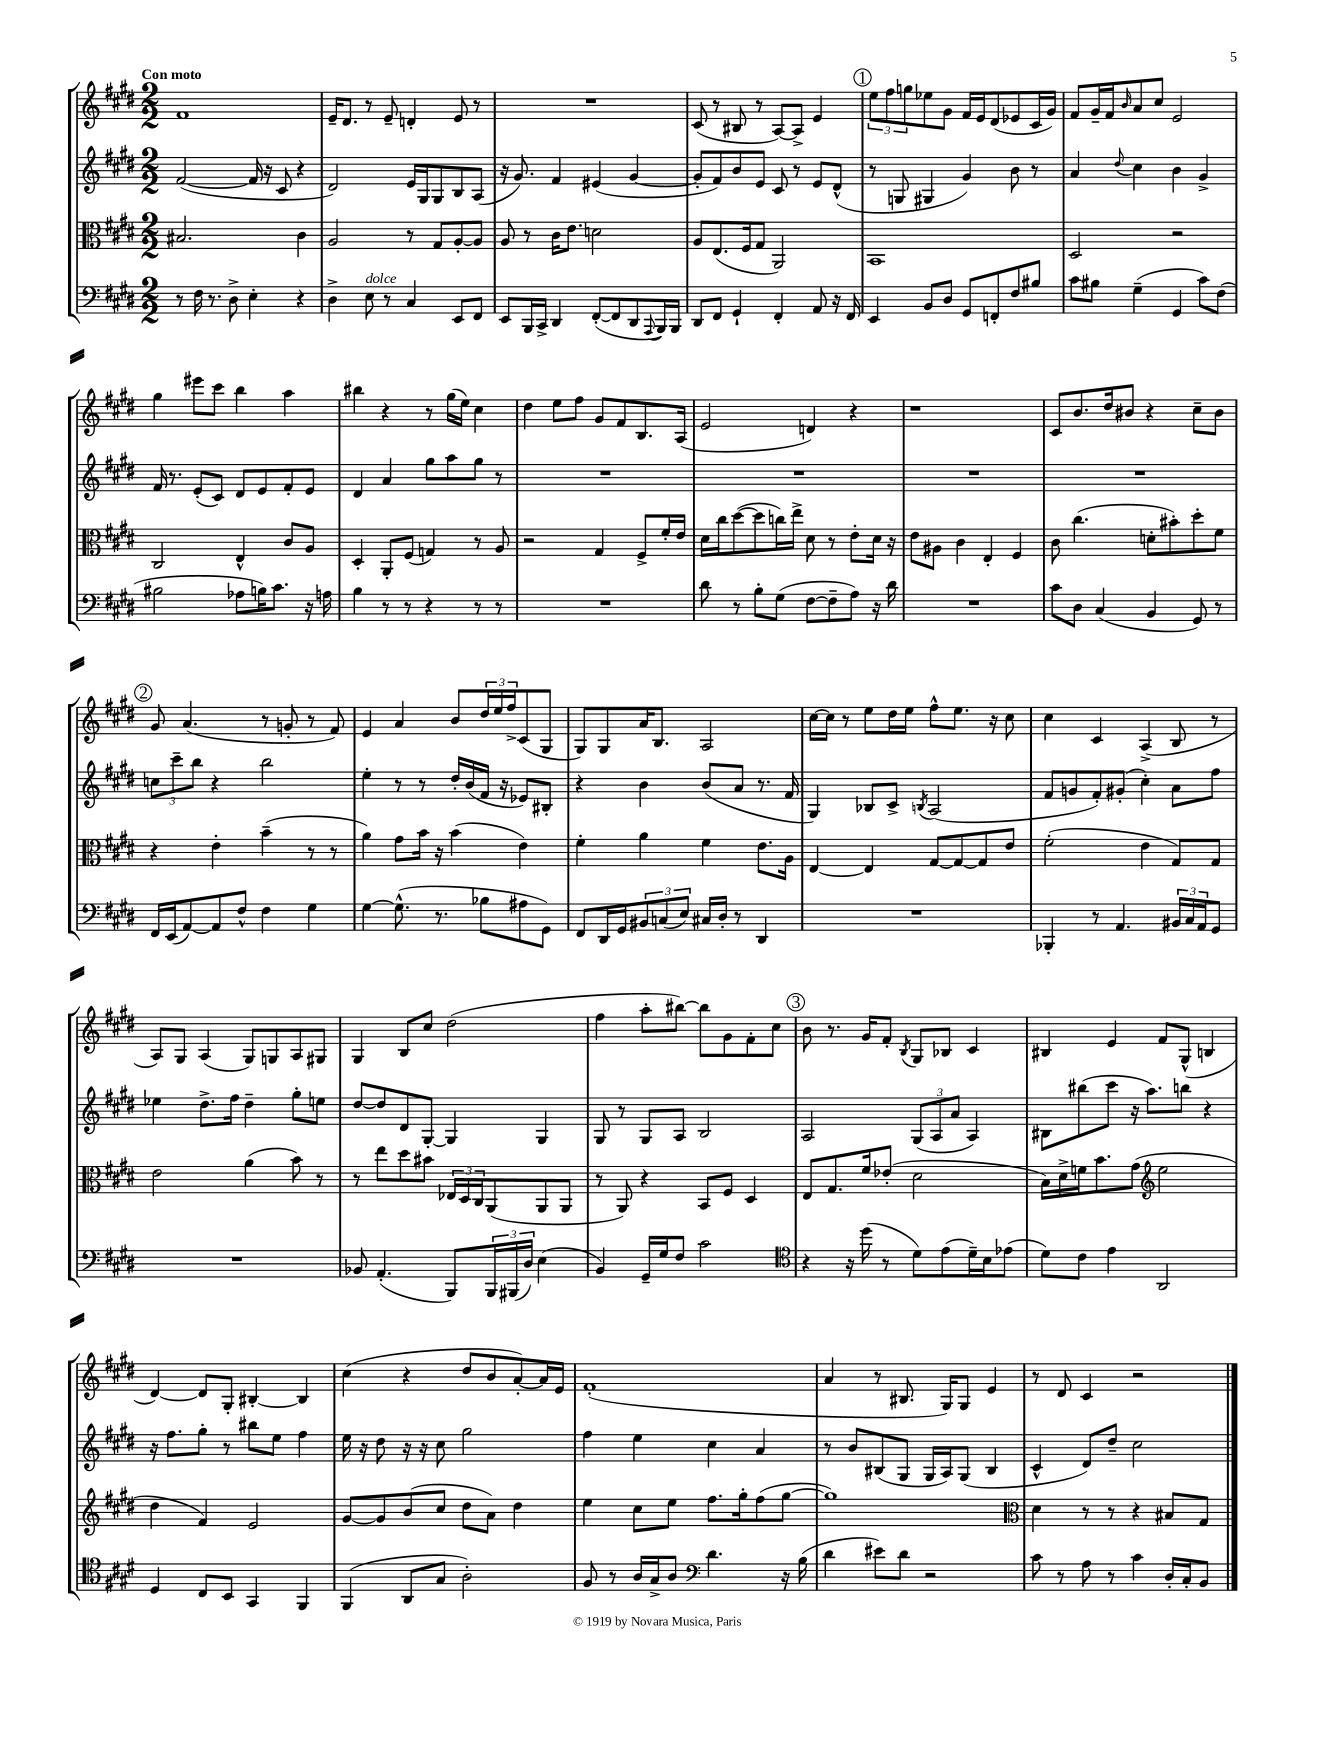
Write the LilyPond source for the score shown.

<<
\new StaffGroup <<
\new Staff = "s0" {
    \clef treble \key e \major \numericTimeSignature \time 2/2 \tempo "Con moto"
    fis'1 |
    e'16-- dis'8. r8 e'8-- d'4-. e'8 r8 |
    R1 |
    cis'8( r8 bis8 r8 a8~) a8-> e'4 |
    \mark \markup { \circle "1" } \tuplet 3/2 { e''8 fis''8 g''8 } ees''8 gis'8 fis'16 e'16 dis'8( ees'8 cis'16 gis'16) |
    fis'8 gis'16-- fis'16 \grace { b'16 } a'8 cis''8 e'2 |
    gis''4 eis'''8 cis'''8 b''4 a''4 |
    bis''4 r4 r8 gis''16( e''16) cis''4 |
    dis''4 e''8 fis''8 gis'8 fis'8 b8. a16( |
    e'2 d'4) r4 |
    r1 |
    cis'8 b'8. dis''16 bis'8 r4 cis''8-- bis'8 |
    \mark \markup { \circle "2" } gis'8 a'4.( r8 g'8-. r8 fis'8) |
    e'4 a'4 b'8 \tuplet 3/2 { dis''16 e''16 fis''16-> } cis'8( gis8 |
    gis8) gis8 a'16 b8. a2 |
    cis''16~ cis''16 r8 e''8 dis''16 e''16 fis''8-^ e''8. r16 cis''8 |
    cis''4 cis'4 a4->( b8 r8 |
    a8) gis8 a4( gis8) g8 a8 gis8 |
    gis4 b8 cis''8 dis''2( |
    fis''4 a''8-. bis''8~) bis''8 gis'8 fis'8-. cis''8 |
    \mark \markup { \circle "3" } b'8 r8. gis'16 fis'8-. \acciaccatura { b8 } gis8 bes8 cis'4 |
    bis4 e'4 fis'8 gis8-^( b4 |
    dis'4~) dis'8 gis8-. bis4~-. bis4 |
    cis''4( r4 dis''8 b'8 a'8~-.) a'16 e'16 |
    fis'1-.( |
    a'4 r8 bis8. gis16) gis8 e'4 |
    r8 dis'8 cis'4 r2 \bar "|." |
}
\new Staff = "s1" {
    \clef treble \key e \major \numericTimeSignature \time 2/2
    fis'2~( fis'16 r16 cis'8 r4 |
    dis'2) e'16 gis16 gis8 b8 a8( |
    r16 gis'8.) fis'4 eis'4( gis'4~ |
    gis'8-. fis'8) b'8 e'8 cis'8 r8 e'8 dis'8-^( |
    \mark \markup { \circle "1" } r8 g8 gis4 gis'4) b'8 r8 |
    a'4 \appoggiatura { dis''8 } cis''4 b'4 gis'4-> |
    fis'16 r8. e'8-.( cis'8) dis'8 e'8 fis'8-. e'8 |
    dis'4 a'4 gis''8 a''8 gis''8 r8 |
    R1 |
    R1 |
    R1 |
    R1 |
    \mark \markup { \circle "2" } \tuplet 3/2 { c''8 cis'''8-- b''8 } r4 b''2 |
    e''4-. r8 r8 dis''16-. b'16( fis'16 r16 ees'8) bis8-. |
    r4 b'4 b'8( a'8 r8. fis'16 |
    gis4) bes8 cis'8-> \acciaccatura { b8 } a2( |
    fis'8 g'8 fis'8-.) gis'8-.( cis''4-.) a'8 fis''8 |
    ees''4 dis''8.-> fis''16 dis''4-- gis''8-. e''8 |
    dis''8~ dis''8 dis'8 gis8~-. gis4 gis4 |
    gis8 r8 gis8 a8 b2 |
    \mark \markup { \circle "3" } a2 \tuplet 3/2 { gis8( a8 a'8 } a4) |
    bis8 bis''8( cis'''8 r16 a''8.) b''8 r4 |
    r16 fis''8. gis''8-. r8 bis''8 e''8 fis''4 |
    e''16 r16 dis''8 r16 r16 cis''8 gis''2 |
    fis''4 e''4 cis''4 a'4 |
    r8 b'8 bis8( gis8 gis16 a16) gis8( bis4 |
    cis'4-^ dis'8) dis''8-- cis''2 \bar "|." |
}
\new Staff = "s2" {
    \clef alto \key e \major \numericTimeSignature \time 2/2
    bis2. cis'4 |
    a2 r8 gis8 a8~-. a8 |
    a8 r8 cis'16 e'8. d'2 |
    a8 e8.( fis16 gis8 a,2) |
    \mark \markup { \circle "1" } b,1 |
    dis2 r2 |
    cis2 e4-^ cis'8 a8 |
    dis4-. a,8-. fis8( g4) r8 a8 |
    r2 gis4 fis8-> fis'16-. e'16 |
    dis'16 cis''16 dis''8~( dis''8 c''16) e''16-> dis'8 r8 e'8-. dis'16 r16 |
    e'8 ais8 cis'4 e4-. fis4 |
    cis'8 cis''4.( d'8-. bis'8-.) dis''8-. fis'8 |
    \mark \markup { \circle "2" } r4 e'4-. b'4--( r8 r8 |
    a'4) gis'8 b'16 r16 b'4( e'4) |
    fis'4-. a'4 fis'4 e'8. a16 |
    e4~ e4 gis8~ gis8~ gis8 e'8 |
    fis'2-.( e'4 gis8) gis8 |
    e'2 a'4( b'8) r8 |
    r8 e''8 dis''8 bis'8 \tuplet 3/2 { ees16 dis16 cis16 } a,8( a,8 a,8 |
    r8 a,8) r4 b,8 fis8 dis4 |
    \mark \markup { \circle "3" } e8 gis8. fis'16 ees'8-.( dis'2 |
    b16) dis'16-> f'16 b'8. gis'8( \clef treble e''2 |
    dis''4 fis'4) e'2 |
    gis'8~ gis'8 b'8( cis''8 dis''8 a'8) dis''4 |
    e''4 cis''8 e''8 fis''8. gis''16-. fis''8( gis''8~ |
    gis''1) |
    \clef alto dis'4 r8 r8 r4 bis8 gis8 \bar "|." |
}
\new Staff = "s3" {
    \clef bass \key e \major \numericTimeSignature \time 2/2
    r8 fis16 r8. dis8-> e4-. r4 |
    dis4-> e8^\markup { \italic "dolce" } r8 cis4 e,8 fis,8 |
    e,8 b,,16 cis,16-> dis,4 fis,8~-.( fis,8 dis,8 \appoggiatura { a,,8 } b,,16) b,,16 |
    dis,8 fis,8 gis,4-! fis,4-. a,8 r16 fis,16 |
    \mark \markup { \circle "1" } e,4 b,8 dis8 gis,8 f,8-. fis8 bis8 |
    cis'8 bis8 gis4--( gis,4 cis'8) fis8( |
    bis2 aes8 b16) cis'8. r16 a16 |
    b4 r8 r8 r4 r8 r8 |
    R1 |
    dis'8 r8 b8-. gis8( fis8~ fis8-- a8) r16 dis'16 |
    R1 |
    cis'8 dis8 cis4( b,4 gis,8) r8 |
    \mark \markup { \circle "2" } fis,16 e,16( a,8~) a,8 fis8-^ fis4 gis4 |
    gis4~ gis8.-^( r8. bes8 ais8 gis,8) |
    fis,8 dis,16 gis,16 \tuplet 3/2 { bis,8 c8( e8) } cis16 dis16-. r8 dis,4 |
    R1 |
    bes,,4-. r8 a,4. \tuplet 3/2 { bis,16 cis16 a,16 } gis,8 |
    R1 |
    bes,8 a,4.-.( b,,8) \tuplet 3/2 { b,,16 bis,,16( dis16) } e4( |
    b,4) gis,16-- gis16 fis8 cis'2 |
    \mark \markup { \circle "3" } \clef tenor r4 r16 dis''16( r8 dis'8) e'8( dis'16--) b16 ees'8( |
    dis'8) cis'8 e'4 a,2 |
    dis4 cis8 b,8 gis,4 fis,4 |
    fis,4( a,8 gis8 a2-.) |
    fis8 r8 a16 gis16-> a8 \clef bass dis'4. r16 b16( |
    dis'4 eis'8) dis'8 r2 |
    cis'8 r8 a8 r8 cis'4 dis16-. cis16-. b,8 \bar "|." |
}
>>
>>
\layout { \context { \Score \remove "Bar_number_engraver" } }
